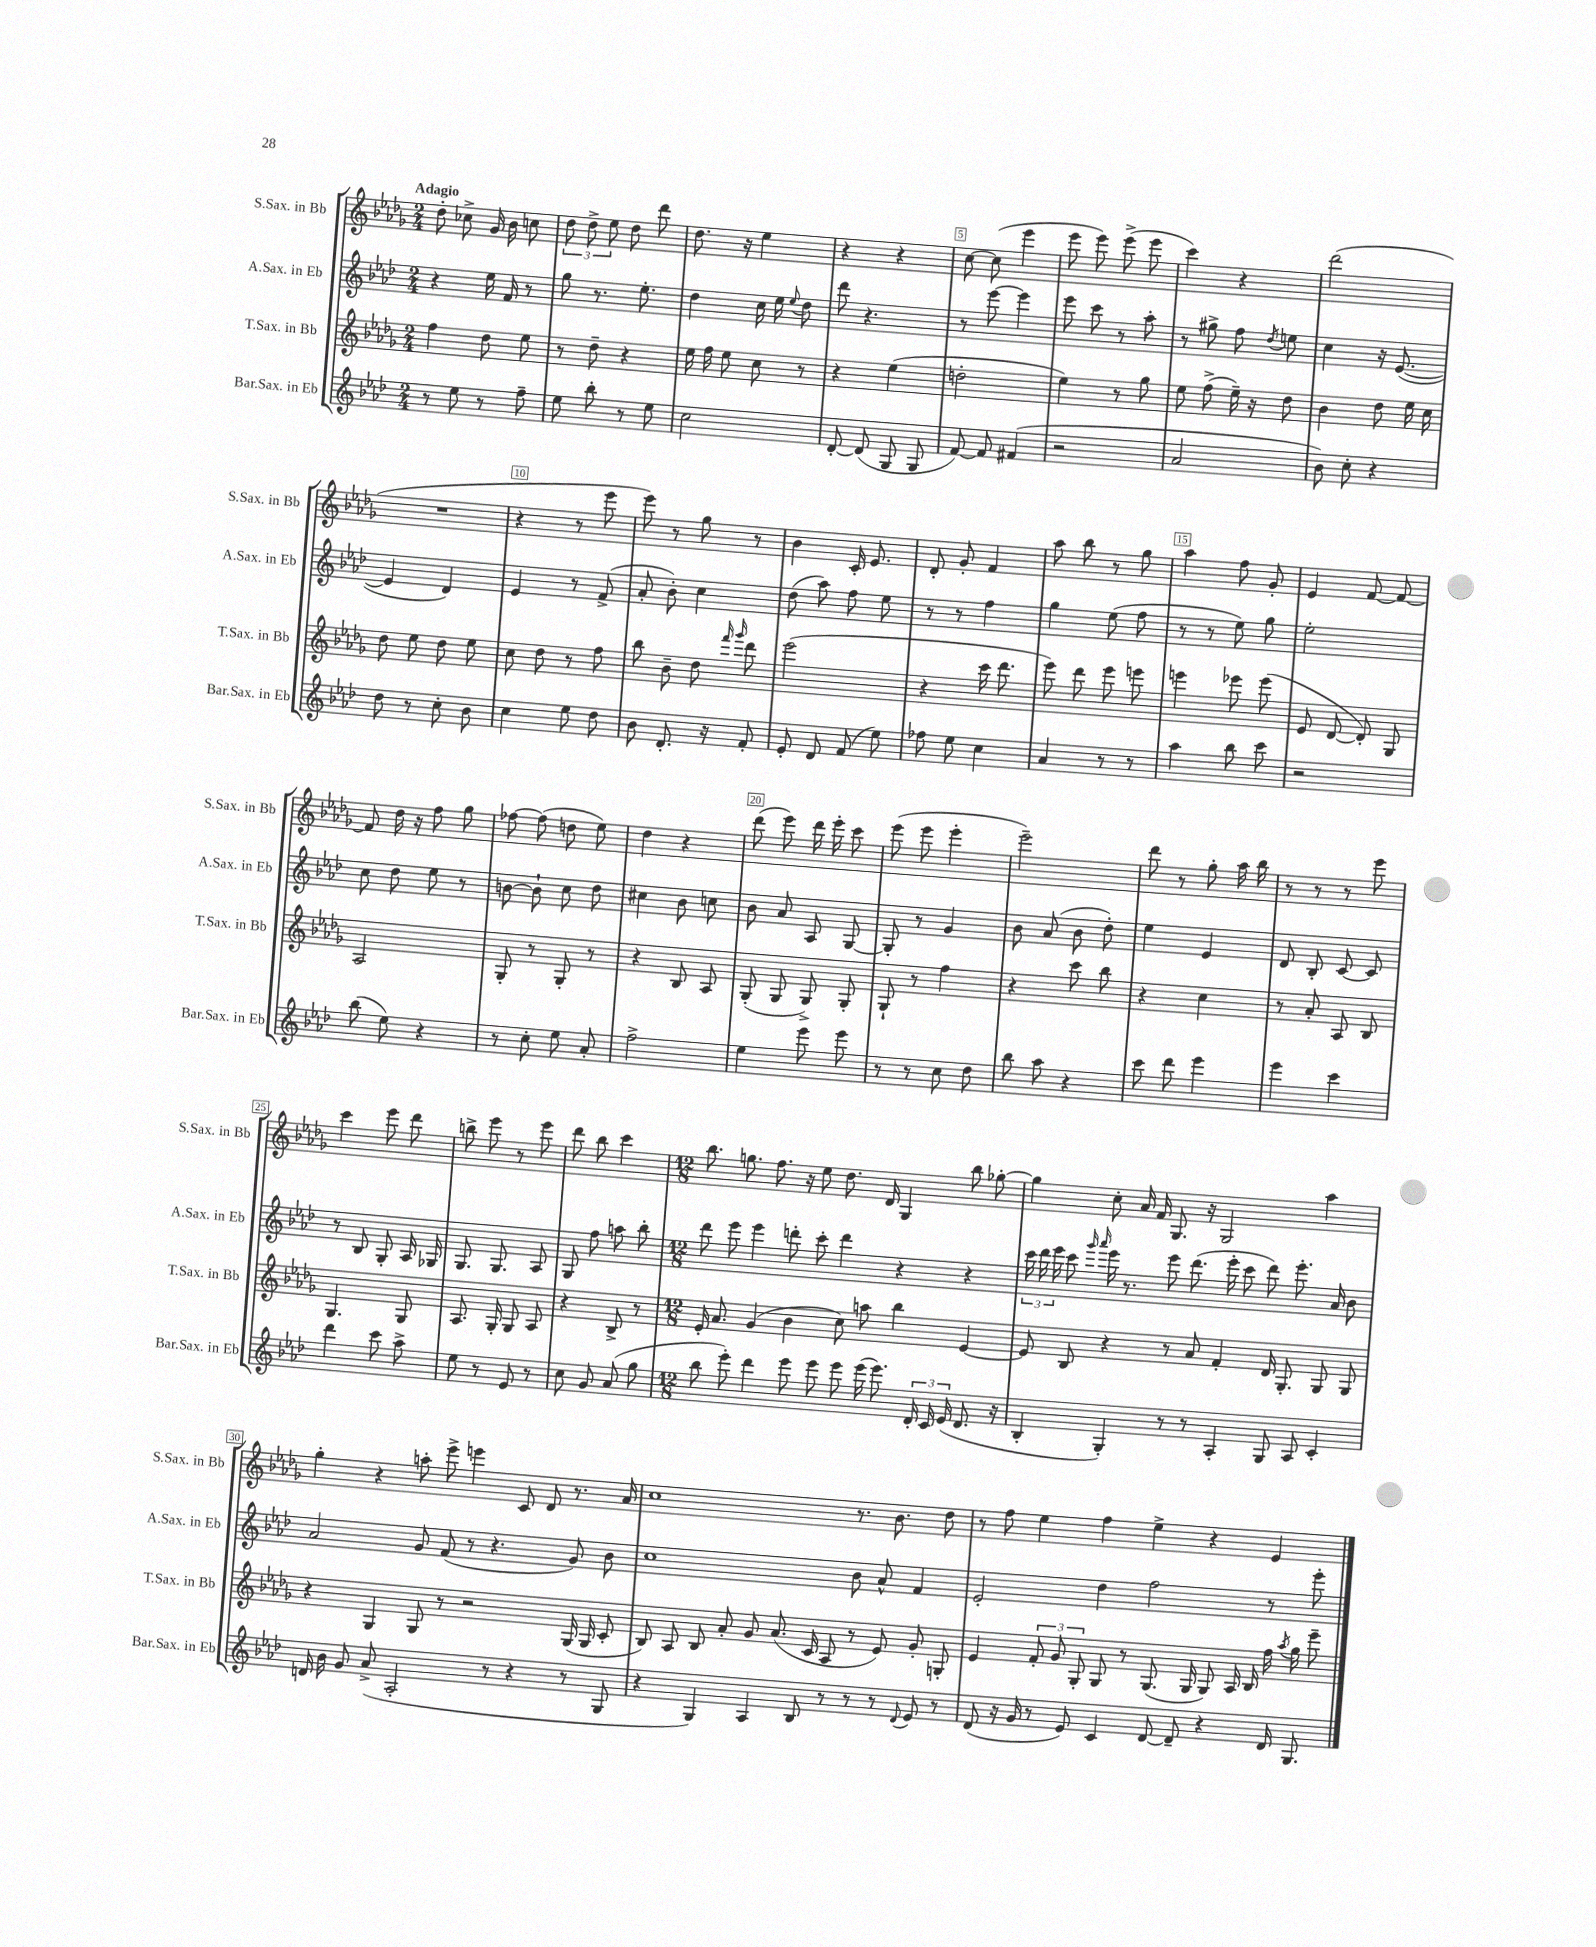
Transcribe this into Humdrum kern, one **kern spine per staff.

**kern	**kern	**kern	**kern
*staff4	*staff3	*staff2	*staff1
*clefG2	*clefG2	*clefG2	*clefG2
*k[b-e-a-d-]	*k[b-e-a-d-g-]	*k[b-e-a-d-]	*k[b-e-a-d-g-]
*M2/4	*M2/4	*M2/4	*M2/4
8r	4ff\	4r	8dd-'\
8ee-\	.	.	8cc-^\
8r	8dd-\	16ee-\	16g-/
.	.	16f/	16b-\
8ff~\	8ee-\	8r	8cc\
=	=	=	=
8ee-\	8r	8gg\	12dd-\
.	.	.	12dd-^\
8bb-'\	8dd-~\	8.r	.
.	.	.	12ee-\
8r	4r	.	8dd-\
.	.	8.ee-'\	.
8ee-\	.	.	8ddd-\
=	=	=	=
2cc\	16ee-\	4dd-\	8.dd-\
.	16ff\	.	.
.	8ee-\	.	.
.	.	.	16r
.	8cc\	16cc\	4ee-\
.	.	16ee-\	.
.	.	8qqee-/	.
.	8r	8dd-\	.
=	=	=	=
[8d-'/	4r	8ddd-\	4r
(8d-/]	.	4.r	.
8G/	(4ee-\	.	4r
8G/	.	.	.
=	=	=	=
[8f/)	2dd'\	8r	[8cc\
8f/]	.	[8eee-\	(8cc\]
(4f#/	.	4eee-\]	4eee-\
=	=	=	=
2r	4ee-\)	8eee-\	8eee-\
.	.	8ccc\	8eee-\)
.	8r	8r	(8eee-^\
.	8gg-\	8aa-'\	8eee-\
=	=	=	=
2a-/	8ee-\	8r	4ccc\)
.	(8ff^\	8gg#^\	.
.	16ee-~\)	8ff\	4r
.	16r	.	.
.	.	8qdd-/	.
.	8dd-\	8ee\	.
=	=	=	=
8b-\)	4b-\	4cc\	(2ddd-\
8cc'\	.	.	.
4r	8dd-\	16r	.
.	.	([8.e-/	.
.	16ee-\	.	.
.	16cc\	.	.
=	=	=	=
8dd-\	8dd-\	4e-/]	2r
8r	8ee-\	.	.
8cc'\	8dd-\	4d-/)	.
8b-\	8ee-\	.	.
=	=	=	=
4cc\	8cc\	4e-/	4r
.	8dd-\	.	.
8ee-\	8r	8r	8r
8dd-\	8ff\	(8f^/	8eee-\
=	=	=	=
8b-\	8bb-\	8a-'/	8eee-\)
8.d-'/	8b-~\	8b-'\)	8r
.	8dd-\	4cc\	8gg-\
16r	.	.	.
.	16qqfff/	.	.
.	16qqggg-/	.	.
8f'/	8ddd-\	.	8r
=	=	=	=
8e-'/	(2eee-\	(8dd-\	4b-\
8d-/	.	8aa-\)	.
(8f/	.	8ff\	16c'/
.	.	.	8.e-/
8ee-\)	.	8ee-\	.
=	=	=	=
8ff-\	4r	8r	8d-'/
8ee-\	.	8r	8g-'/
4cc\	16ccc\	4ff\	4f/
.	8.ddd-\	.	.
=	=	=	=
4a-/	8eee-\)	4gg\	8aa-\
.	8ddd-\	.	8bb-\
8r	8eee-\	(8ee-\	8r
8r	8eee\	8ff\	8gg-\
=	=	=	=
4aa-\	4eee\	8r	4aa-\
.	.	8r	.
8bb-\	8eee-\	8ee-\)	8ff\
8ccc\	(8eee-\	8gg\	8g-'/
=	=	=	=
2r	8e-/	2ee-'\	4e-/
.	[8d-/	.	.
.	8d-'/])	.	[8f/
.	8G-/	.	8f/_
=	=	=	=
(8bb-\	2A-/	8cc\	8f/]
8ee-\)	.	8dd-\	16dd-\
.	.	.	16r
4r	.	8ee-\	8ff\
.	.	8r	8gg-\
=	=	=	=
8r	8G-'/	[8b\	[8ff-\
8cc'\	8r	8b`\]	(8ff-\]
8ee-\	8G-'/	8cc\	8dd\
8a-'/	8r	8dd-\	8ee-\)
=	=	=	=
2ff^\	4r	4cc#\	4dd-\
.	8B-/	8b-\	4r
.	8A-/	8cc\	.
=	=	=	=
4ee-\	(8G-'/	8b-\	(8ddd-\
.	8G-/	8a-/	8eee-\)
8eee-\	8G-^/)	8A-/	16ddd-\
.	.	.	16eee-'\
8eee-\	8G-'/	[8G/	8ccc\
=	=	=	=
8r	8G-`/	8G'/]	(8eee-\
8r	8r	8r	8eee-\
8cc\	4ff\	4g/	4eee-'\
8dd-\	.	.	.
=	=	=	=
8bb-\	4r	8b-\	2eee-~\)
8aa-\	.	(8a-/	.
4r	8ccc\	8b-\	.
.	8bb-\	8dd-'\)	.
=	=	=	=
8ccc\	4r	4ee-\	8ddd-\
8ddd-\	.	.	8r
4eee-\	4cc\	4e-/	8gg-'\
.	.	.	16aa-\
.	.	.	16bb-\
=	=	=	=
4eee-\	8r	8d-/	8r
.	8a-'/	8B-'/	8r
4ccc\	8A-/	[8c/	8r
.	8B-/	8c/]	8eee-\
=	=	=	=
4ddd-\	4.G-/	8r	4ccc\
.	.	8B-/	.
8ccc\	.	8G'/	8eee-\
8aa-^\	8G-/	16A-/	8ddd-\
.	.	16G-/	.
=	=	=	=
8ee-\	8.A-/	8.G/	8bb^\
8r	.	.	8eee-\
.	16G-'/	8.G/	.
8e-/	8G-/	.	8r
8r	8A-/	8A-/	8eee-\
=	=	=	=
8cc\	4r	8G/	8ddd-\
8g/	.	8ff\	8bb-\
(8a-/	8B-^/	8aa\	4ccc\
8gg\	8r	8bb-'\	.
=	=	=	=
*M12/8	*M12/8	*M12/8	*M12/8
8bb-\	16e-'/	8ddd-\	8.bb-\
.	8.a-/	.	.
8eee-'\)	.	8eee-\	.
.	.	.	8.gg\
4ddd-\	(4g-/	4eee-\	.
.	.	.	8.ff\
8eee-\	4b-\	8ddd'\	.
.	.	.	16r
8eee-\	.	8ccc'\	8ee-\
8eee-\	8cc\)	4ddd\	8.dd-\
(16eee-\	8aa\	.	.
8.eee-\)	.	.	16d-/
.	4bb-\	4r	4G-/
24d-'/	.	.	.
24c/	.	.	.
(24e-/	.	.	.
8.d-/	[4e-/	4r	8bb-\
.	.	.	[8gg-'\
16r	.	.	.
=	=	=	=
4B-'/	8e-/]	24ccc\	4gg-\]
.	.	24ddd-\	.
.	.	24eee-\	.
.	8B-/	8ccc\	.
.	.	16qqggg/	.
.	.	16qqaaa-/	.
4G'/)	4r	16eee-\	8cc'\
.	.	8.r	.
.	.	.	16a-/
.	.	.	16f/
8r	8r	8eee-\	8.G-/
8r	8a-/	(8.ddd-\	.
.	.	.	16r
4A-'/	4f'/	.	2G-/
.	.	16eee-'\	.
.	.	8ccc\	.
8G/	16d-/	8ddd-\)	.
.	8.G-'/	.	.
8A-/	.	8.eee-'\	.
4c'/	8G-/	.	4aa-\
.	.	16a-/	.
.	8G-/	8b-\	.
=	=	=	=
16d/	4r	2a-/	4gg-'\
16b-\	.	.	.
8g/	.	.	.
(8a-^/	4G-/	.	4r
2A-'/	.	.	.
.	8G-/	8g/	8aa'\
.	8r	(8f/	8eee-^\
.	2r	8r	4eee\
8r	.	4.r	.
4r	.	.	8c/
.	.	.	8d-/
8r	(16G-/	8g/)	8.r
.	16G-/	.	.
8G/	8c'/	8b-\	.
.	.	.	16a-/
=	=	=	=
4r	8B-/)	1cc	1cc
.	8A-/	.	.
4G/)	8B-/	.	.
.	8a-'/	.	.
4A-/	8g-/	.	.
.	(8.a-/	.	.
8B-/	.	.	.
.	16c/	.	.
8r	8A-/	.	.
8r	8r	8b-\	8.r
8r	8e-/)	8a-^^/	.
.	.	.	8.b-\
8qqd-/	.	.	.
8e-/	8g-'/	4f/	.
8r	8G'/	.	8dd-\
=	=	=	=
(8d-/	4e-/	2e-'/	8r
16r	.	.	8ff\
16g/	.	.	.
8r	12f'/	.	4ee-\
.	12g-/	.	.
8e-/)	.	.	.
.	12G-'/	.	.
4c/	8G-/	4dd-\	4ff\
.	8r	.	.
[8d-/	(8.G-/	2ff\	4ee-^\
8d-~/]	.	.	.
.	16G-/	.	.
4r	8G-/)	.	4r
.	16A-/	.	.
.	16B-/	.	.
16d-/	16ff\	8r	4e-/
.	8qaa-/	.	.
8.G/	16gg-\	.	.
.	8eee-~\	8eee-'\	.
==	==	==	==
*-	*-	*-	*-
